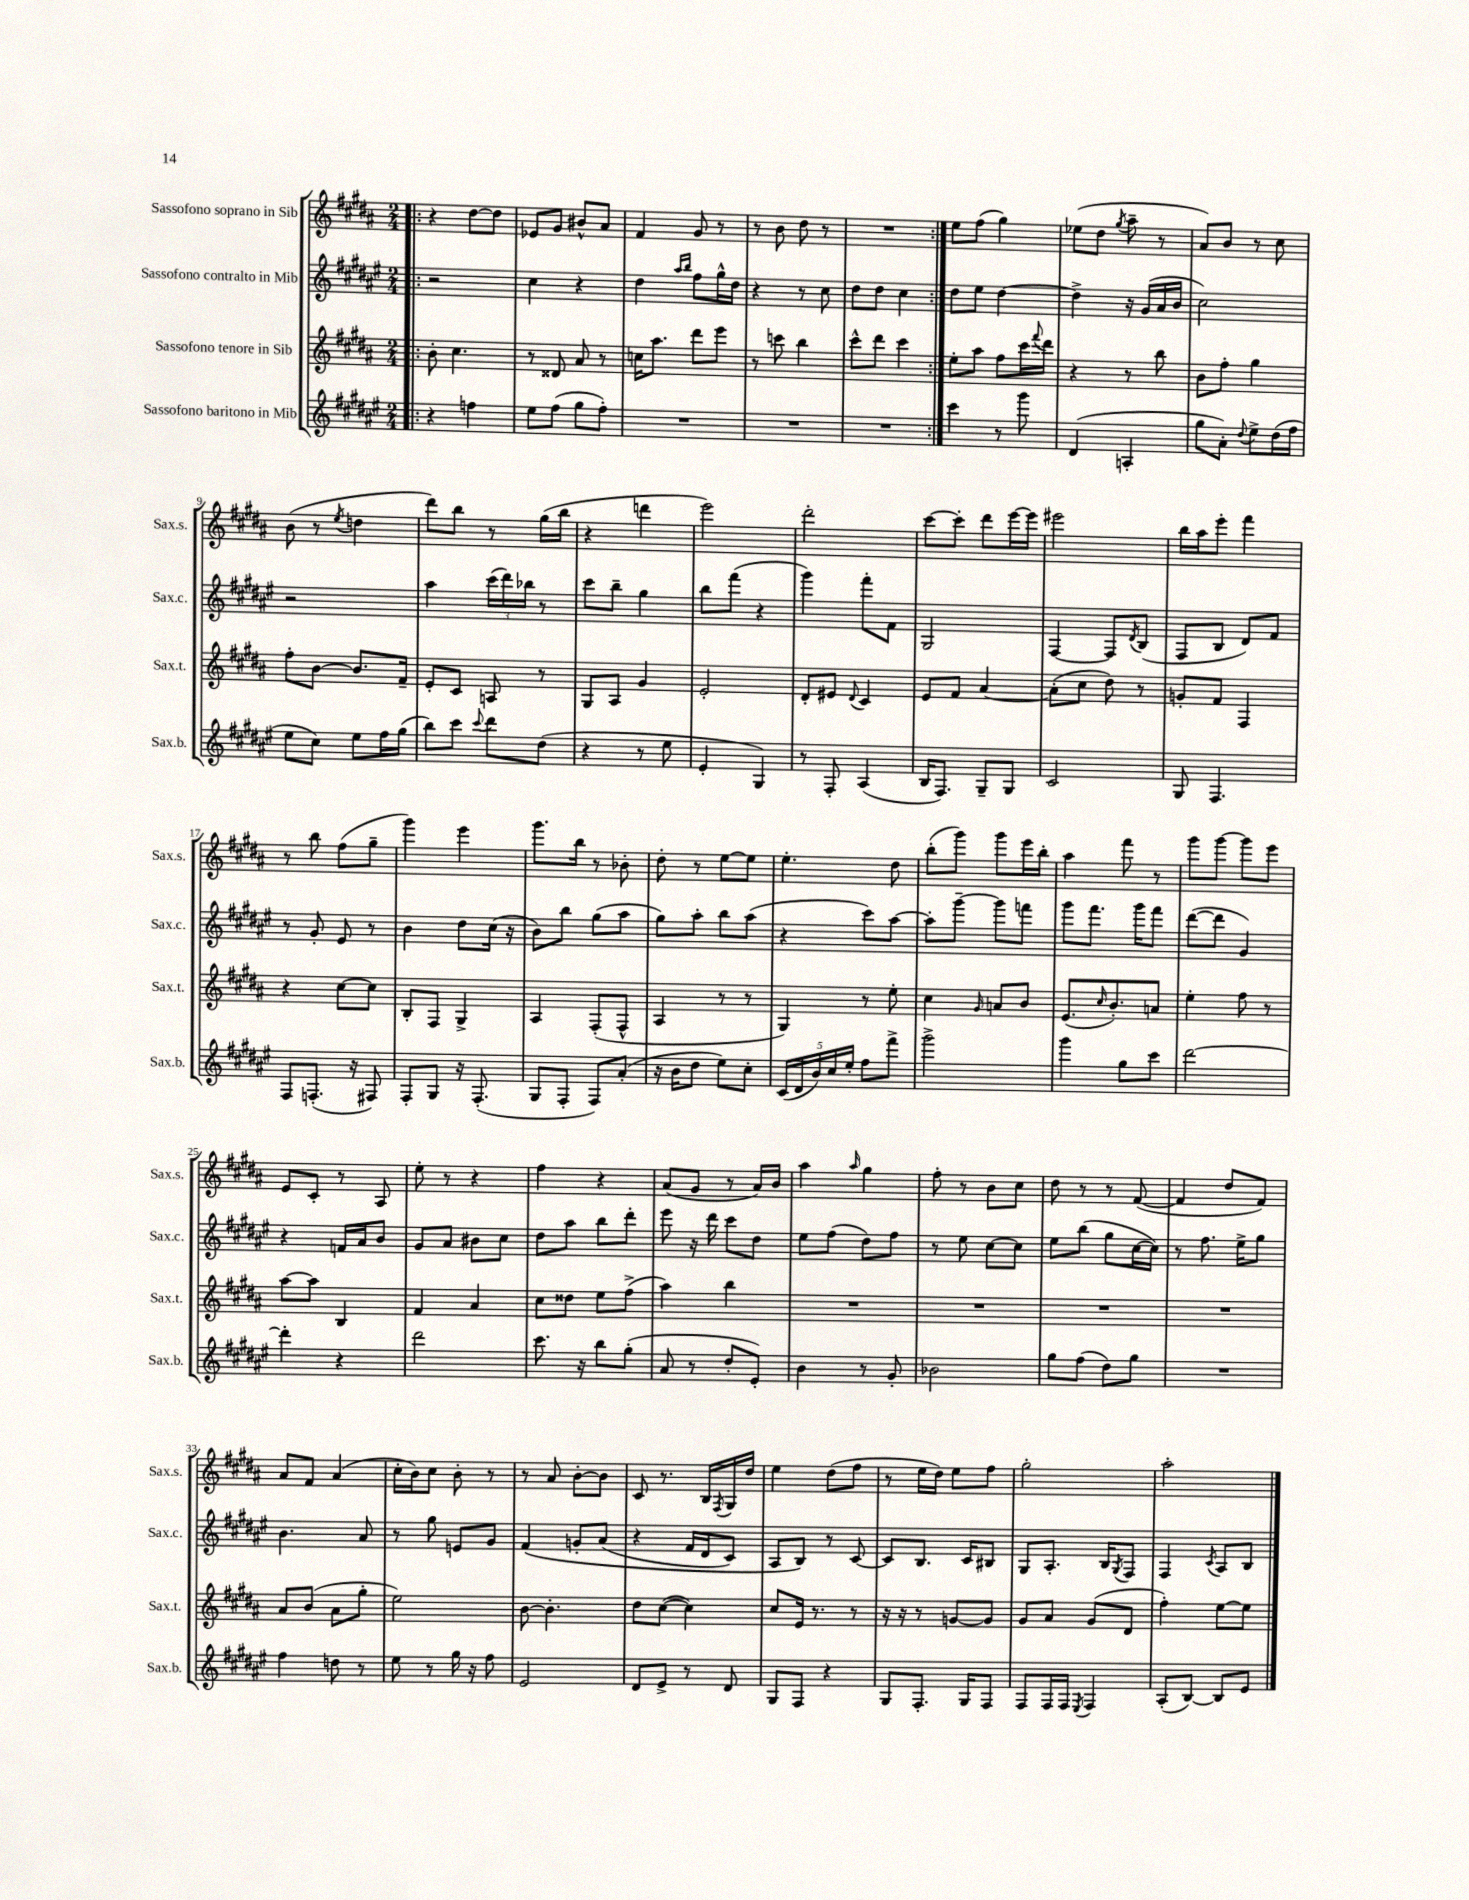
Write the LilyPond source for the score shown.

<<
\new StaffGroup <<
\new Staff = "s0" \with { instrumentName = "Sassofono soprano in Sib" shortInstrumentName = "Sax.s." } {
    \clef treble \key b \major \numericTimeSignature \time 2/4
    \repeat volta 2 { \bar ".|:" r4 dis''8~ dis''8 |
    ees'8 gis'8 bis'8-^ ais'8 |
    fis'4 gis'8 r8 |
    r8 b'8 dis''8 r8 |
    R2 | }
    e''8 fis''8( gis''4) |
    ees''8( dis''8 \acciaccatura { gis''8 } ais''8-- r8 |
    ais'8) b'8 r8 cis''8 |
    b'8( r8 \acciaccatura { e''8 } d''4 |
    dis'''8) b''8 r8 gis''16( b''16 |
    r4 d'''4 |
    e'''2) |
    dis'''2-. |
    cis'''8~ cis'''8-. dis'''8 e'''16~ e'''16 |
    eis'''2 |
    b''16 ais''16 e'''8-. fis'''4 |
    r8 b''8 fis''8( gis''8-- |
    gis'''4) e'''4 |
    gis'''8. b''16 r8 bes'8-. |
    dis''8-. r8 e''8~ e''8 |
    e''4.-. dis''8 |
    b''8-.( gis'''8) gis'''8 e'''16 b''16-. |
    ais''4 fis'''8 r8 |
    gis'''8 gis'''8~ gis'''8 e'''8 |
    e'8 cis'8-. r8 ais8 |
    e''8-. r8 r4 |
    fis''4 r4 |
    ais'8( gis'8 r8 ais'16) b'16 |
    ais''4 \grace { ais''16 } gis''4 |
    fis''8-. r8 b'8 cis''8 |
    dis''8 r8 r8 fis'8~( |
    fis'4 dis''8 fis'8) |
    ais'8 fis'8 ais'4( |
    cis''16-. b'16) cis''8 b'8-. r8 |
    r8 ais'8 b'8~-. b'8 |
    cis'8 r8. b16 \acciaccatura { fis8 } gis16 dis''16 |
    e''4 dis''8( fis''8 |
    r8 e''16 dis''16) e''8 fis''8 |
    gis''2-. |
    ais''2-. \bar "|." |
}
\new Staff = "s1" \with { instrumentName = "Sassofono contralto in Mib" shortInstrumentName = "Sax.c." } {
    \clef treble \key fis \major \numericTimeSignature \time 2/4
    \repeat volta 2 { \bar ".|:" r2 |
    cis''4 r4 |
    dis''4 \grace { ais''16 b''16 } fis''8 gis''16-^ dis''16 |
    r4 r8 cis''8 |
    dis''8 dis''8 cis''4 | }
    dis''8 eis''8 dis''4~ |
    dis''4-> r16 gis'16( ais'16 b'16 |
    cis''2) |
    r2 |
    ais''4 \tuplet 3/2 { cis'''16( dis'''16) bes''16 } r8 |
    cis'''8 b''8-- gis''4 |
    b''8 fis'''8( r4 |
    gis'''4) fis'''8-. fis'8 |
    gis2 |
    fis4~ fis8 \acciaccatura { dis'8 } b8( |
    fis8 b8 dis'8) fis'8 |
    r8 gis'8-. eis'8 r8 |
    b'4 dis''8 cis''16( r16 |
    b'8) b''8 gis''8( ais''8 |
    gis''8) ais''8-. b''8 ais''8( |
    r4 cis'''8) ais''8~ |
    ais''8-. gis'''8~-- gis'''8 f'''8 |
    gis'''8 fis'''8. gis'''16 fis'''8 |
    dis'''8~( dis'''8 gis'4) |
    r4 f'16 ais'16 b'8 |
    gis'8 ais'8 bis'8 cis''8 |
    dis''8 ais''8 b''8 dis'''8-. |
    eis'''8 r16 dis'''16 cis'''8 dis''8 |
    eis''8 fis''8( dis''8) fis''8 |
    r8 eis''8 cis''8~ cis''8 |
    eis''8 b''8( gis''8 cis''16~ cis''16) |
    r8 fis''8. eis''16-> gis''8 |
    b'4. ais'8 |
    r8 gis''8 e'8 gis'8 |
    fis'4\( g'8-. ais'8( |
    r4 fis'16 dis'16 cis'8) |
    ais8 b8\) r8 cis'8~ |
    cis'8 b8. cis'16 bis8 |
    gis8 ais8.-. b16 \acciaccatura { gis8 } fis8 |
    fis4 \acciaccatura { cis'8 } ais8 b8 \bar "|." |
}
\new Staff = "s2" \with { instrumentName = "Sassofono tenore in Sib" shortInstrumentName = "Sax.t." } {
    \clef treble \key b \major \numericTimeSignature \time 2/4
    \repeat volta 2 { \bar ".|:" b'8-. cis''4. |
    r8 disis'8 ais'8 r8 |
    c''16 ais''8. dis'''8 e'''8 |
    r8 c'''8 b''4 |
    cis'''8-^ dis'''8 cis'''4 | }
    e''8-. ais''8 fis''8 cis'''16 \appoggiatura { fis'''8 } dis'''16 |
    r4 r8 b''8 |
    b'8 fis''8-. gis''4 |
    fis''8-. b'8~ b'8. fis'16-- |
    e'8-. cis'8 a8 r8 |
    gis8 ais8 gis'4 |
    e'2-. |
    dis'8-. eis'8 \appoggiatura { dis'8 } cis'4 |
    e'8 fis'8 ais'4~ |
    ais'8-.( cis''8 dis''8) r8 |
    g'8-. fis'8 fis4 |
    r4 cis''8~ cis''8 |
    b8-. fis8 gis4-> |
    ais4 fis8-.( fis8-^ |
    ais4 r8 r8 |
    gis4) r8 e''8-. |
    cis''4 \grace { gis'16 } a'8 b'8 |
    e'8.( \grace { cis''16 } b'8.-.) a'8 |
    e''4-. fis''8 r8 |
    ais''8~ ais''8 b4 |
    fis'4 ais'4 |
    cis''8 disis''8 e''8 fis''8->( |
    ais''4) b''4 |
    R2 |
    R2 |
    R2 |
    R2 |
    ais'8 b'8( ais'8 gis''8-. |
    e''2) |
    b'8~ b'4.-. |
    dis''8 cis''8~( cis''4) |
    cis''8 e'16 r8. r8 |
    r16 r16 r8 g'8~ g'8 |
    gis'8 ais'8 gis'8( dis'8 |
    fis''4-.) e''8~ e''8 \bar "|." |
}
\new Staff = "s3" \with { instrumentName = "Sassofono baritono in Mib" shortInstrumentName = "Sax.b." } {
    \clef treble \key fis \major \numericTimeSignature \time 2/4
    \repeat volta 2 { \bar ".|:" r4 f''4 |
    eis''8 fis''8( gis''8 fis''8-.) |
    R2 |
    R2 |
    R2 | }
    cis'''4 r8 gis'''8 |
    dis'4( a4-. |
    gis''8 ais'8-.) \appoggiatura { dis''8 } eis''8-> dis''16( fis''16 |
    eis''8 cis''8) eis''8 fis''16 gis''16( |
    b''8) cis'''8 \appoggiatura { cis'''8 } dis'''8 dis''8( |
    r4 r8 eis''8 |
    eis'4-. gis4) |
    r8 fis8-. ais4( |
    b16 fis8.) gis8-- gis8 |
    cis'2 |
    gis8 fis4. |
    fis8 f8.-.( r16 fis8) |
    fis8-. gis8 r16 fis8.-.( |
    gis8 fis8-. fis8) ais'8-.( |
    r16 b'16 dis''8 eis''8) cis''8-. |
    \tuplet 5/4 { cis'16( dis'16 b'16) cis''16 eis''16-. } fis''8 fis'''8-> |
    gis'''2-> |
    gis'''4 gis''8 cis'''8 |
    dis'''2~ |
    dis'''4-. r4 |
    dis'''2 |
    cis'''8. r16 b''8 gis''8-.( |
    ais'8 r8 dis''8-. eis'8-.) |
    b'4 r8 gis'8-. |
    bes'2 |
    gis''8 fis''8( dis''8) gis''8 |
    R2 |
    fis''4 d''8 r8 |
    eis''8 r8 gis''16 r16 fis''8 |
    eis'2 |
    dis'8 eis'8-> r8 dis'8 |
    gis8 fis8 r4 |
    gis8 fis8.-. gis16 fis8 |
    fis8 fis16 fis16 \acciaccatura { eis8 } fis4 |
    ais8-.( b8~) b8 eis'8 \bar "|." |
}
>>
>>
